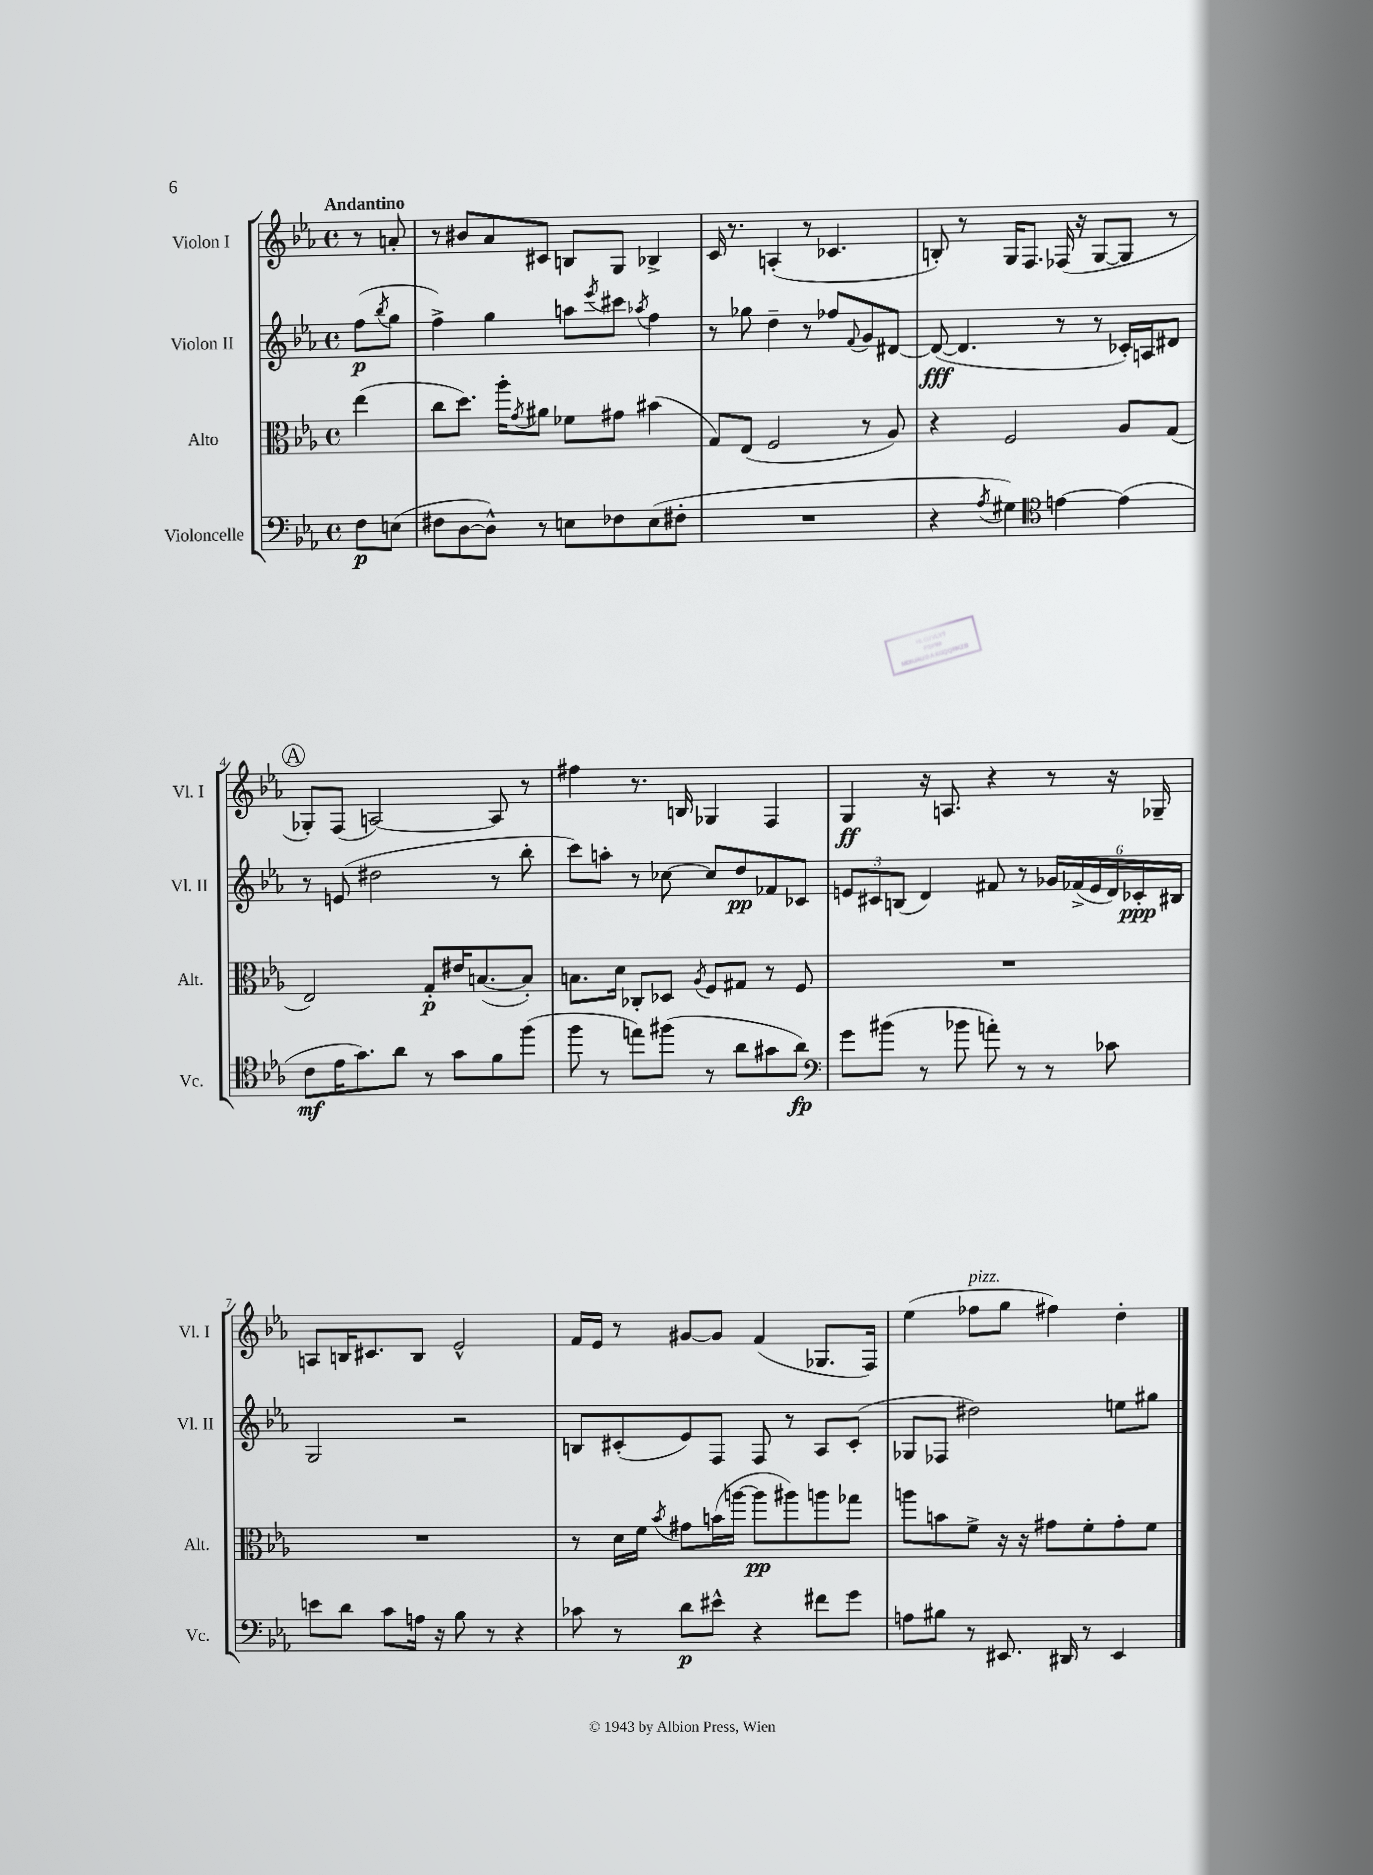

**kern	**kern	**kern	**kern
*staff4	*staff3	*staff2	*staff1
*clefF4	*clefC3	*clefG2	*clefG2
*k[b-e-a-]	*k[b-e-a-]	*k[b-e-a-]	*k[b-e-a-]
*M4/4	*M4/4	*M4/4	*M4/4
*met(c)	*met(c)	*met(c)	*met(c)
8F	(4ee-	(8ff	8r
.	.	8qbb-	.
(8E	.	8gg	8a'
=	=	=	=
8F#	8cc	4ff^)	8r
[8D	8.dd)	.	8b#
8D^^])	.	4gg	8a-
.	16aa-'	.	.
.	8qg	.	.
8r	8a#	.	8c#
8E	8f-	8aa	8B
.	.	8qeee-	.
8F-	8g#	8ccc#	8G
.	.	8qaa-	.
(8E	(4b#	4ff	4B-^
8F#'	.	.	.
=	=	=	=
1r	8G)	8r	16c
.	.	.	8.r
.	(8E-	8gg-	.
.	2F	4dd~	(4A'
.	.	8r	8r
.	.	8ff-	4.c-
.	.	8qqf	.
.	8r	8g	.
.	8A-)	[8d#	.
=	=	=	=
4r	4r	(8d#_	8B')
.	.	4.d#]	8r
8qA-	.	.	.
4G#)	2F	.	16G
.	.	.	8.F
*clefC4	*	*	*
[4e	.	8r	(16F-
.	.	.	16r
.	.	8r	[8G
(4e]	8A-	16c-')	8G]
.	.	16A	.
.	(8G	8d#	8r
=	=	=	=
8c	2E-)	8r	8G-')
16e-	.	(8e	(8F
8.g)	.	.	.
.	.	2dd#	[2A)
8a-	.	.	.
8r	8G'	.	.
8g	16e#	.	.
.	([8.B	.	.
8f	.	8r	8A]
(8ff	8B'])	8bb-'	8r
=	=	=	=
8ff	8.B	8ccc)	4ff#
8r	.	8aa'	.
.	16d	.	.
8ee)	8C-'	8r	8.r
(8ff#	8D-	[8cc-	.
.	.	.	16B
.	8qA-	.	.
8r	8F	8cc-]	4G-
8a-	8G#	8dd	.
8g#	8r	8f-	4F
8a-)	8F	8c-	.
=	=	=	=
*clefF4	*	*	*
8g	1r	12e	4G
.	.	12c#	.
(8b#	.	.	.
.	.	(12B	.
8r	.	4d)	16r
.	.	.	8.A
8b-	.	.	.
8a')	.	8f#	4r
8r	.	8r	.
8r	.	24g-	8r
.	.	(24f-^	.
.	.	24e	.
8c-	.	24d)	16r
.	.	24c-'	.
.	.	.	16G-~
.	.	24B#	.
=	=	=	=
8e	1r	2G	8A
8d	.	.	16B
.	.	.	8.c#
8c	.	.	.
16A	.	.	8B
16r	.	.	.
8B-	.	2r	2e-^^
8r	.	.	.
4r	.	.	.
=	=	=	=
8c-	8r	8B	16f
.	.	.	16e-
8r	16d	(8c#'	8r
.	16f	.	.
.	8qb-	.	.
8d	8g#	8e-)	[8g#
8e#^^	(16b	8F	8g#]
.	[16aa	.	.
4r	8aa]	8F	(4f
.	8aa#)	8r	.
8f#	8aa	8A-	8.G-
8g	8gg-	(8c#'	.
.	.	.	16F)
=	=	=	=
8A	8aa	8G-	(4ee-
8B#	8b	8F-	.
8r	8f^	2dd#)	8ff-
8.EE#	16r	.	8gg
.	16r	.	.
.	8g#	.	4ff#)
16DD#	.	.	.
8r	8f'	.	.
4EE#	8g#'	8ee	4dd'
.	8f	8gg#	.
==	==	==	==
*-	*-	*-	*-
